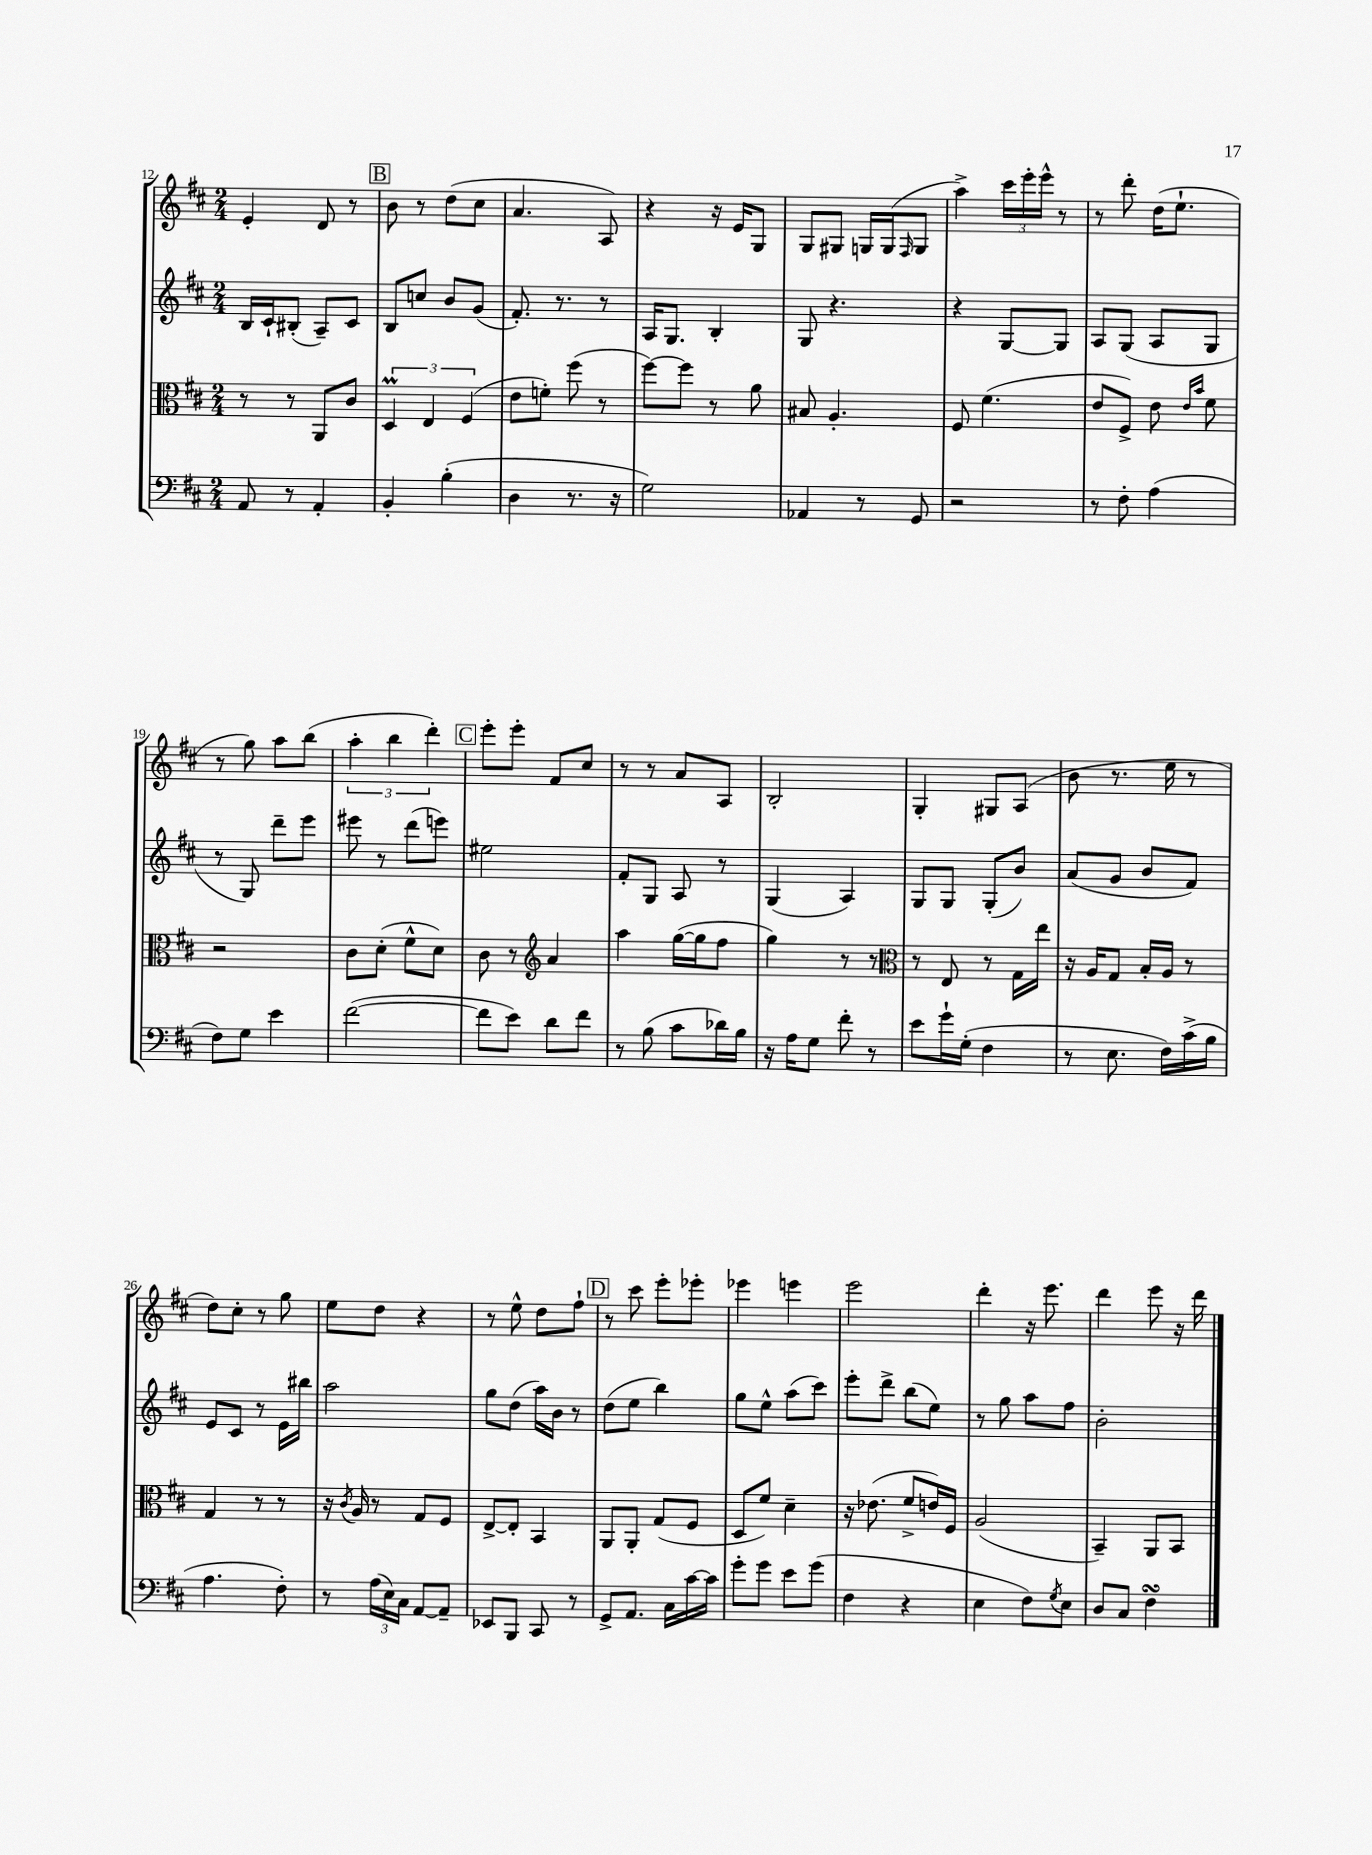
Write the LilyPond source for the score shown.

<<
\new StaffGroup <<
\new Staff = "s0" {
    \clef treble \key d \major \numericTimeSignature \time 2/4
    e'4-. d'8 r8 |
    \mark \markup { \box "B" } b'8 r8 d''8( cis''8 |
    a'4. a8) |
    r4 r16 e'16 g8 |
    g8 gis8 g16 g16( \grace { fis16 } g8 |
    a''4->) \tuplet 3/2 { cis'''16 e'''16-. e'''16-^ } r8 |
    r8 d'''8-. d''16( e''8.-! |
    r8 g''8) a''8 b''8( |
    \tuplet 3/2 { a''4-. b''4 d'''4-.) } |
    \mark \markup { \box "C" } e'''8-. e'''8-. fis'8 cis''8 |
    r8 r8 a'8 a8 |
    b2-. |
    g4-. gis8 a8( |
    b'8 r8. e''16 r8 |
    d''8) cis''8-. r8 g''8 |
    e''8 d''8 r4 |
    r8 e''8-^ d''8 fis''8-! |
    \mark \markup { \box "D" } r8 cis'''8 e'''8-. ees'''8-. |
    ees'''4 e'''4 |
    e'''2 |
    d'''4-. r16 e'''8. |
    d'''4 e'''8 r16 d'''16 \bar "|." |
}
\new Staff = "s1" {
    \clef treble \key d \major \numericTimeSignature \time 2/4
    b16 cis'16-! bis8-.( a8--) cis'8 |
    \mark \markup { \box "B" } b8 c''8 b'8 g'8( |
    fis'8.-.) r8. r8 |
    a16 g8. b4-. |
    g8 r4. |
    r4 g8~ g8 |
    a8 g8( a8 g8 |
    r8 g8) d'''8-- e'''8 |
    eis'''8 r8 d'''8( e'''8) |
    \mark \markup { \box "C" } eis''2 |
    fis'8-. g8 a8 r8 |
    g4( a4) |
    g8 g8 g8-.( b'8) |
    a'8( g'8 b'8 fis'8) |
    e'8 cis'8 r8 e'16 bis''16 |
    a''2 |
    g''8 d''8( a''16) b'16 r8 |
    \mark \markup { \box "D" } d''8( e''8 b''4) |
    g''8 e''8-^ a''8( cis'''8) |
    e'''8-. d'''8-> b''8( e''8) |
    r8 g''8 a''8 fis''8 |
    b'2-. \bar "|." |
}
\new Staff = "s2" {
    \clef alto \key d \major \numericTimeSignature \time 2/4
    r8 r8 a,8 cis'8 |
    \mark \markup { \box "B" } \tuplet 3/2 { d4\prall e4 fis4( } |
    e'8 f'8-.) fis''8( r8 |
    fis''8~) fis''8 r8 a'8 |
    bis8 a4.-. |
    fis8 fis'4.( |
    e'8 fis8->) e'8 \grace { e'16 b'16 } fis'8 |
    r2 |
    cis'8 d'8-.( fis'8-^ d'8) |
    \mark \markup { \box "C" } cis'8 r8 \clef treble a'4 |
    a''4 g''16~( g''16 fis''8 |
    g''4) r8 r8 |
    \clef alto r8 e8 r8 g16 e''16 |
    r16 a16 g8 b16-. a16 r8 |
    g4 r8 r8 |
    r16 \acciaccatura { cis'8 } a16 r8 g8 fis8 |
    e8~-> e8-. b,4 |
    \mark \markup { \box "D" } a,8 a,8-. g8( fis8 |
    d8 fis'8) d'4-- |
    r16 ees'8.( fis'8-> e'16) fis16 |
    a2( |
    b,4--) a,8 b,8 \bar "|." |
}
\new Staff = "s3" {
    \clef bass \key d \major \numericTimeSignature \time 2/4
    a,8 r8 a,4-. |
    \mark \markup { \box "B" } b,4-. b4-.( |
    d4 r8. r16 |
    g2) |
    aes,4 r8 g,8 |
    r2 |
    r8 fis8-. a4( |
    fis8) g8 e'4 |
    fis'2~( |
    \mark \markup { \box "C" } fis'8 e'8) d'8 fis'8 |
    r8 b8( cis'8 des'16) b16 |
    r16 a16 g8 fis'8-. r8 |
    e'8 g'16-! g16-.( fis4 |
    r8 e8. fis16) cis'16->( b16 |
    a4. fis8-.) |
    r8 \tuplet 3/2 { a16( e16) cis16 } a,8~ a,8-- |
    ees,8 b,,8 cis,8 r8 |
    \mark \markup { \box "D" } g,8-> a,8. cis16 cis'16~ cis'16 |
    g'8-. g'8 e'8 g'8( |
    fis4 r4 |
    e4 fis8) \acciaccatura { g8 } e8 |
    d8 cis8 fis4\turn \bar "|." |
}
>>
>>
\layout { \context { \Score currentBarNumber = #12 } }
